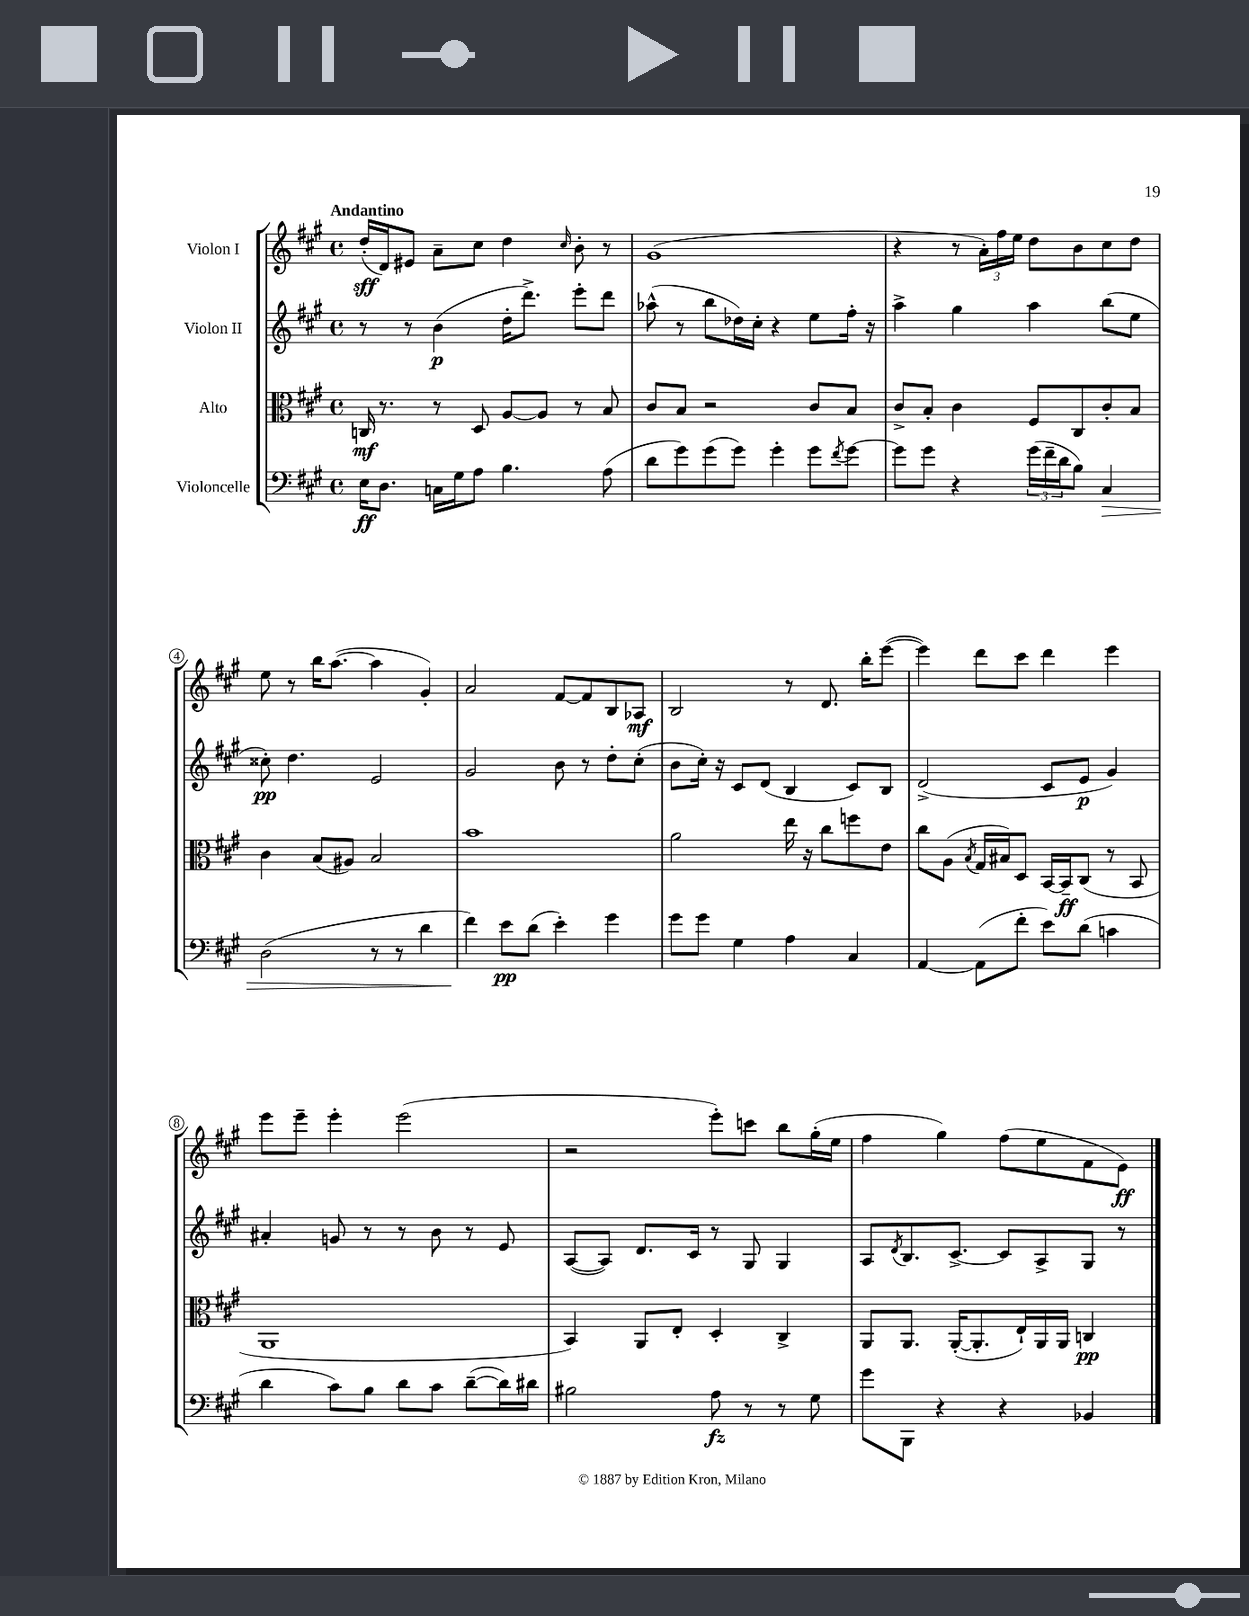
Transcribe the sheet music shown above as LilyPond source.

<<
\new StaffGroup <<
\new Staff = "s0" \with { instrumentName = "Violon I" } {
    \clef treble \key a \major \defaultTimeSignature \time 4/4 \tempo "Andantino"
    d''16-.\sff( d'16) eis'8 a'8-- cis''8 d''4 \grace { cis''16 } b'8-. r8 |
    gis'1( |
    r4 r8 \tuplet 3/2 { a'16-.) fis''16 e''16 } d''8 b'8 cis''8 d''8 |
    e''8 r8 b''16 a''8.~( a''4 gis'4-.) |
    a'2 fis'8~ fis'8 b8 aes8\mf |
    b2 r8 d'8. b''16-. e'''8~( |
    e'''4) d'''8 cis'''8 d'''4 e'''4 |
    e'''8 e'''8-- e'''4-. e'''2( |
    r2 e'''8-.) c'''8 b''8 gis''16-.( e''16 |
    fis''4 gis''4) fis''8( e''8 fis'8 e'8\ff) \bar "|." |
}
\new Staff = "s1" \with { instrumentName = "Violon II" } {
    \clef treble \key a \major \defaultTimeSignature \time 4/4
    r8 r8 b'4\p( d''16-. d'''8.->) e'''8-. d'''8 |
    aes''8-^( r8 b''8 des''16) cis''16-. r4 e''8 fis''16-. r16 |
    a''4-> gis''4 a''4 b''8( e''8 |
    cisis''8-.\pp) d''4. e'2 |
    gis'2 b'8 r8 d''8-. cis''8-.( |
    b'8 cis''16-.) r16 cis'8 d'8( b4 cis'8) b8 |
    d'2->( cis'8 e'8\p gis'4) |
    ais'4-. g'8 r8 r8 b'8 r8 e'8 |
    a8~( a8) d'8. cis'16 r8 gis8 gis4 |
    a8 \acciaccatura { d'8 } b8. cis'8.~-> cis'8 a8-> gis8 r8 \bar "|." |
}
\new Staff = "s2" \with { instrumentName = "Alto" } {
    \clef alto \key a \major \defaultTimeSignature \time 4/4
    c16\mf r8. r8 d8 a8~ a8 r8 b8 |
    cis'8 b8 r2 cis'8 b8 |
    cis'8-> b8-. cis'4 fis8 cis8 cis'8-. b8 |
    cis'4 b8( ais8) b2 |
    b'1 |
    a'2 e''16 r16 cis''8 f''8 e'8 |
    cis''8 a8( \acciaccatura { b8 } gis16 bis16) d8 b,16~ b,16--\ff cis8( r8 b,8 |
    a,1 |
    b,4) a,8 e8-. d4-. cis4-> |
    a,8 a,8. a,16~-.( a,8.-. e16-!) a,16 a,16 c4\pp \bar "|." |
}
\new Staff = "s3" \with { instrumentName = "Violoncelle" } {
    \clef bass \key a \major \defaultTimeSignature \time 4/4
    e16\ff d8. c16 gis16 a8 b4. a8( |
    d'8 gis'8) gis'8( gis'8) gis'4-. gis'8 \acciaccatura { fis'8 } gis'8~ |
    gis'8 gis'8 r4 \tuplet 3/2 { gis'16( fis'16-- d'16 } b8) cis4\> |
    d2( r8 r8 d'4 |
    fis'4\!) e'8\pp d'8( e'4-.) gis'4 |
    gis'8 gis'8 gis4 a4 cis4 |
    a,4~ a,8( fis'8-. e'8) d'8( c'4 |
    d'4 cis'8) b8 d'8 cis'8 d'8~--( d'16) dis'16 |
    bis2 a8\fz r8 r8 gis8 |
    gis'8 b,,8 r4 r4 bes,4 \bar "|." |
}
>>
>>
\layout { \context { \Score \override BarNumber.stencil = #(make-stencil-circler 0.1 0.3 ly:text-interface::print) } }
